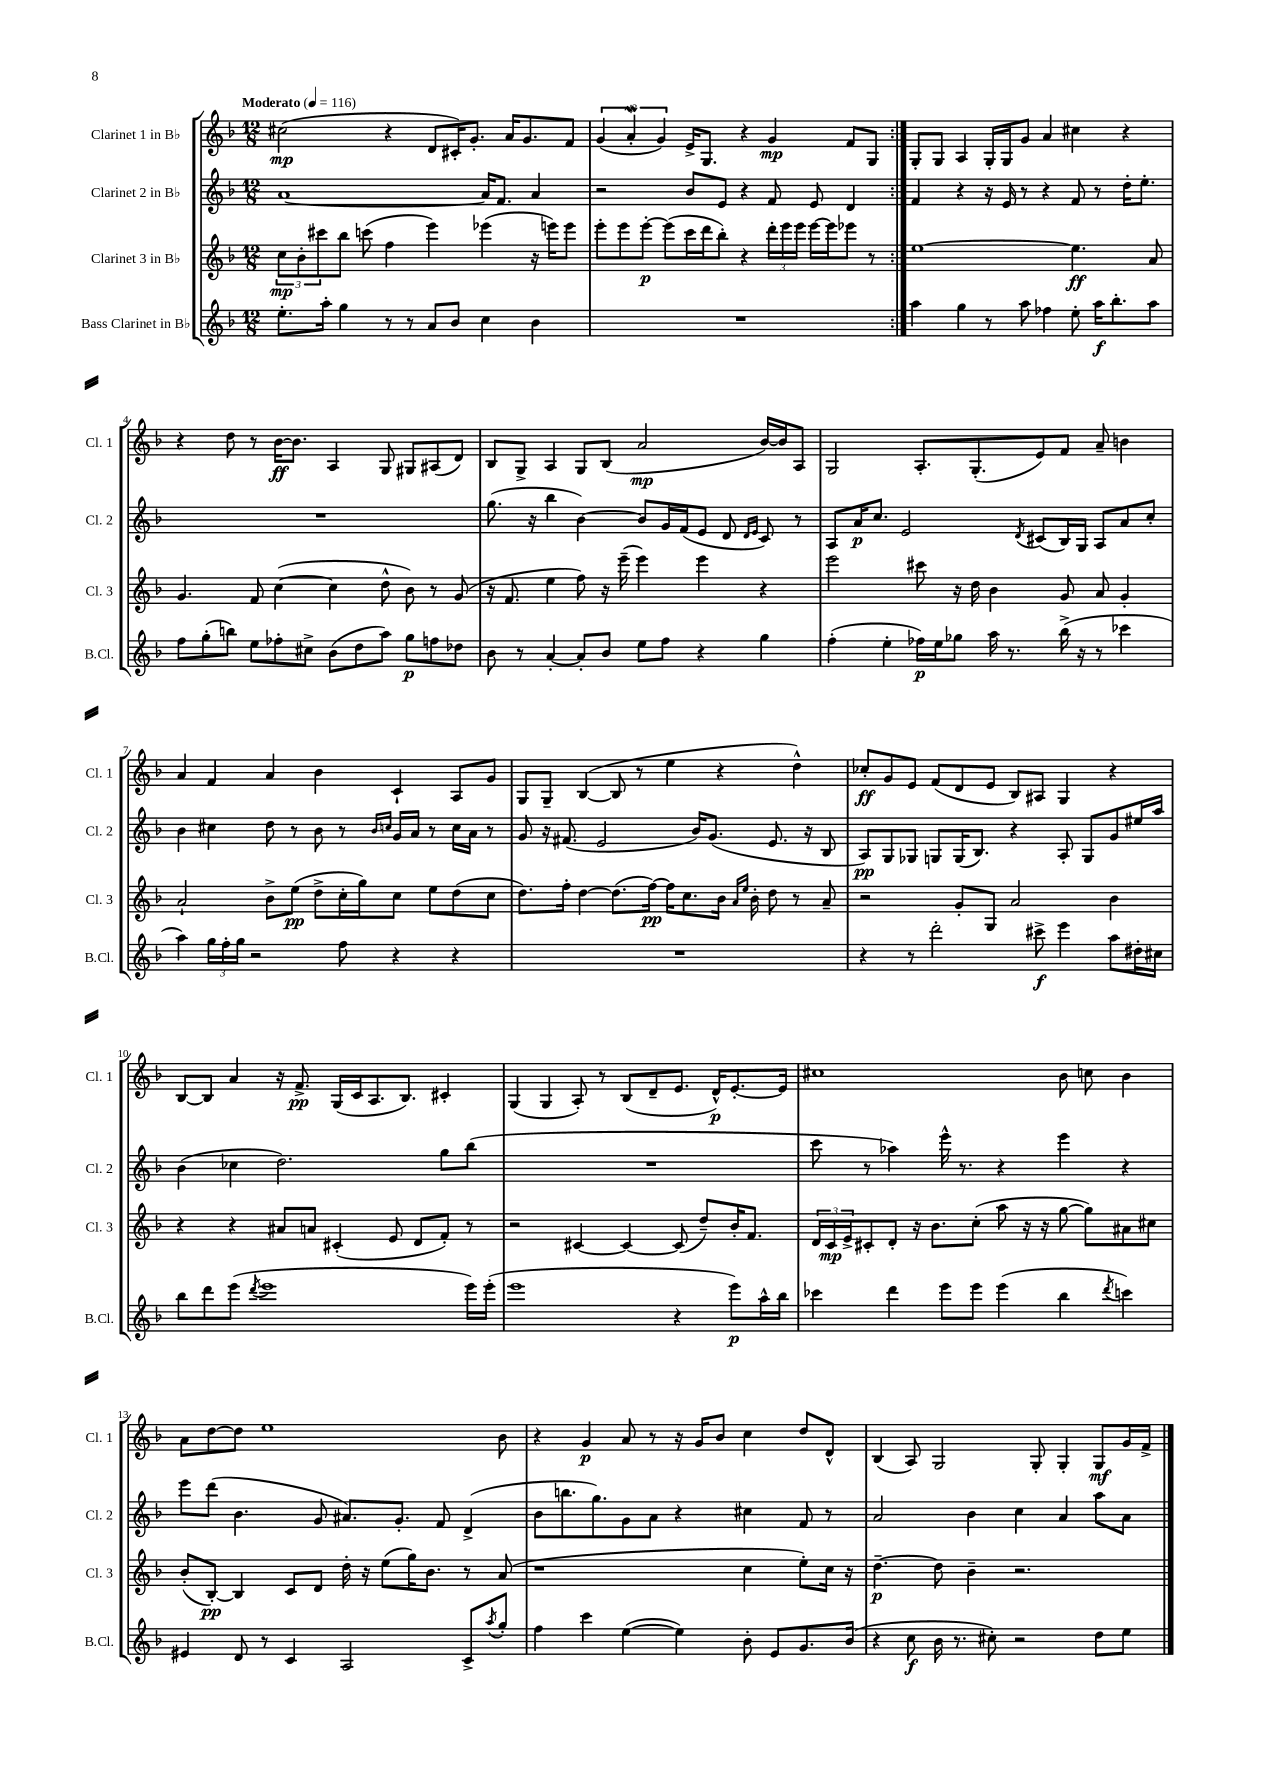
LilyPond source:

<<
\new StaffGroup <<
\new Staff = "s0" \with { instrumentName = "Clarinet 1 in Bb" shortInstrumentName = "Cl. 1" } {
    \clef treble \key f \major \numericTimeSignature \time 12/8 \tempo "Moderato" 4 = 116
    \repeat volta 2 { cis''2\mp( r4 d'8 cis'16-.) g'8.-. a'16 g'8. f'8 |
    \tuplet 3/2 { g'4( a'4-.\mordent g'4) } e'16-> g8. r4 g'4\mp f'8 g8 | }
    g8-. g8 a4 g16-. g16 g'8 a'4 cis''4 r4 |
    r4 d''8 r8 bes'16~\ff bes'8. a4 g8 gis8 ais8( d'8) |
    bes8 g8-> a4 g8 bes8( a'2\mp bes'16~) bes'16 a8 |
    g2 a8.-. g8.-.( e'8) f'8 a'8-- b'4 |
    a'4 f'4 a'4 bes'4 c'4-! a8 g'8 |
    g8 g8-- bes4~( bes8 r8 e''4 r4 d''4-^) |
    ces''8-.\ff g'8 e'8 f'8( d'8 e'8 bes8) ais8 g4 r4 |
    bes8~ bes8 a'4 r16 f'8.->\pp g16( c'16 a8. bes8.) cis'4-. |
    g4( g4 a8-.) r8 bes8( d'8-- e'8. d'16-^\p) e'8.~-. e'16 |
    cis''1 bes'8 c''8 bes'4 |
    a'8 d''8~ d''8 e''1 bes'8 |
    r4 g'4\p a'8 r8 r16 g'16 bes'8 c''4 d''8 d'8-^ |
    bes4( a8) g2 g8-. g4-. g8\mf g'16 f'16-> \bar "|." |
}
\new Staff = "s1" \with { instrumentName = "Clarinet 2 in Bb" shortInstrumentName = "Cl. 2" } {
    \clef treble \key f \major \numericTimeSignature \time 12/8
    \repeat volta 2 { a'1~ a'16 f'8. a'4 |
    r2 bes'8 e'8 r4 f'8 e'8 d'4 | }
    f'4 r4 r16 e'16 r8 r4 f'8 r8 d''16-. e''8.-. |
    R1. |
    g''8.( r16 bes''4 bes'4~) bes'8 g'16 f'16( e'8 d'8 \grace { d'16 e'16 } c'8) r8 |
    a8 a'16\p c''8. e'2 \acciaccatura { d'8 } cis'8( bes16) g16 a8 a'8 c''8-. |
    bes'4 cis''4 d''8 r8 bes'8 r8 \grace { bes'16 c''16 } g'16 a'16 r8 c''16 a'16 r8 |
    g'8 r16 fis'8.( e'2 bes'16) g'8.( e'8. r16 bes8 |
    a8\pp) g8 ges8 g8 g16( bes8.) r4 a8-. g8 g'8 eis''16 a''16 |
    bes'4( ces''4 d''2.) g''8 bes''8( |
    R1. |
    c'''8 r8 aes''4) e'''16-^ r8. r4 e'''4 r4 |
    e'''8 d'''8( bes'4. g'8 ais'8.) g'8.-. f'8 d'4->( |
    bes'8 b''8. g''8.) g'8 a'8 r4 cis''4 f'8 r8 |
    a'2 bes'4 c''4 a'4 a''8 a'8 \bar "|." |
}
\new Staff = "s2" \with { instrumentName = "Clarinet 3 in Bb" shortInstrumentName = "Cl. 3" } {
    \clef treble \key f \major \numericTimeSignature \time 12/8
    \repeat volta 2 { \tuplet 3/2 { c''8\mp bes'8-. cis'''8 } bes''8 c'''8( f''4 e'''4) ees'''4( r16 e'''16) e'''8 |
    e'''8-. e'''8 e'''8~-.\p e'''8( c'''16 d'''16 bes''8-.) r4 \tuplet 3/2 { d'''16-. e'''16 e'''16 } e'''16~ e'''16 ees'''8 r8 | }
    e''1~ e''4.\ff a'8 |
    g'4. f'8 c''4~( c''4 d''8-^ bes'8) r8 g'8( |
    r16 f'8. e''4 f''8) r16 e'''16--( e'''4) e'''4 r4 |
    e'''2 cis'''8 r16 d''16 bes'4 g'8 a'8 g'4-. |
    a'2-! bes'8-> e''8\pp( d''8-> c''16-. g''16) c''8 e''8 d''8( c''8 |
    d''8.) f''16-. d''4~ d''8.( f''16~\pp) f''16 c''8. bes'16 \grace { a'16 e''16 } bes'16-. d''8 r8 a'8-- |
    r2 g'8-. g8 a'2 bes'4 |
    r4 r4 ais'8 a'8 cis'4-.( e'8 d'8 f'8-.) r8 |
    r2 cis'4~ cis'4~ cis'8( d''8--) bes'16-. f'8. |
    \tuplet 3/2 { d'16 c'16\mp e'16-> } cis'8-. d'8-. r16 bes'8. c''8-.( a''8 r16 r16 g''8~ g''8) ais'8 cis''8 |
    bes'8-.( bes8~-.\pp) bes4 c'8 d'8 d''16-. r16 e''8( g''16) bes'8. r8 a'8( |
    r1 c''4 e''8-.) c''16 r16 |
    d''4.~--\p d''8 bes'4-- r2. \bar "|." |
}
\new Staff = "s3" \with { instrumentName = "Bass Clarinet in Bb" shortInstrumentName = "B.Cl." } {
    \clef treble \key f \major \numericTimeSignature \time 12/8
    \repeat volta 2 { e''8.-. a''16-. g''4 r8 r8 a'8 bes'8 c''4 bes'4 |
    R1. | }
    a''4 g''4 r8 a''8 fes''4 e''8-. a''16\f bes''8.-. a''8 |
    f''8 g''8-.( b''8) e''8 fes''8-. cis''8-> bes'8( d''8 a''8) g''8\p f''8 des''8 |
    bes'8 r8 a'4~-. a'8-. bes'8 e''8 f''8 r4 g''4 |
    f''4-.( e''4-. fes''16\p) e''16 ges''8 a''16 r8. bes''16->( r16 r8 ces'''4 |
    a''4) \tuplet 3/2 { g''16 f''16-. g''16 } r2 f''8 r4 r4 |
    R1. |
    r4 r8 d'''2-. cis'''8->\f e'''4 a''8 dis''16-. cis''16 |
    bes''8 d'''8 e'''8( \acciaccatura { d'''8 } e'''1 e'''16) e'''16-.( |
    e'''1 r4 e'''8\p) a''16-^ bes''16 |
    ces'''4 d'''4 e'''8 e'''8 e'''4( bes''4 \acciaccatura { d'''8 } c'''4) |
    eis'4 d'8 r8 c'4 a2 c'8-> \acciaccatura { a''8 } g''8-. |
    f''4 c'''4 e''4~( e''4) bes'8-. e'8 g'8. bes'16( |
    r4 c''8\f bes'16 r8. cis''8-.) r2 d''8 e''8 \bar "|." |
}
>>
>>
